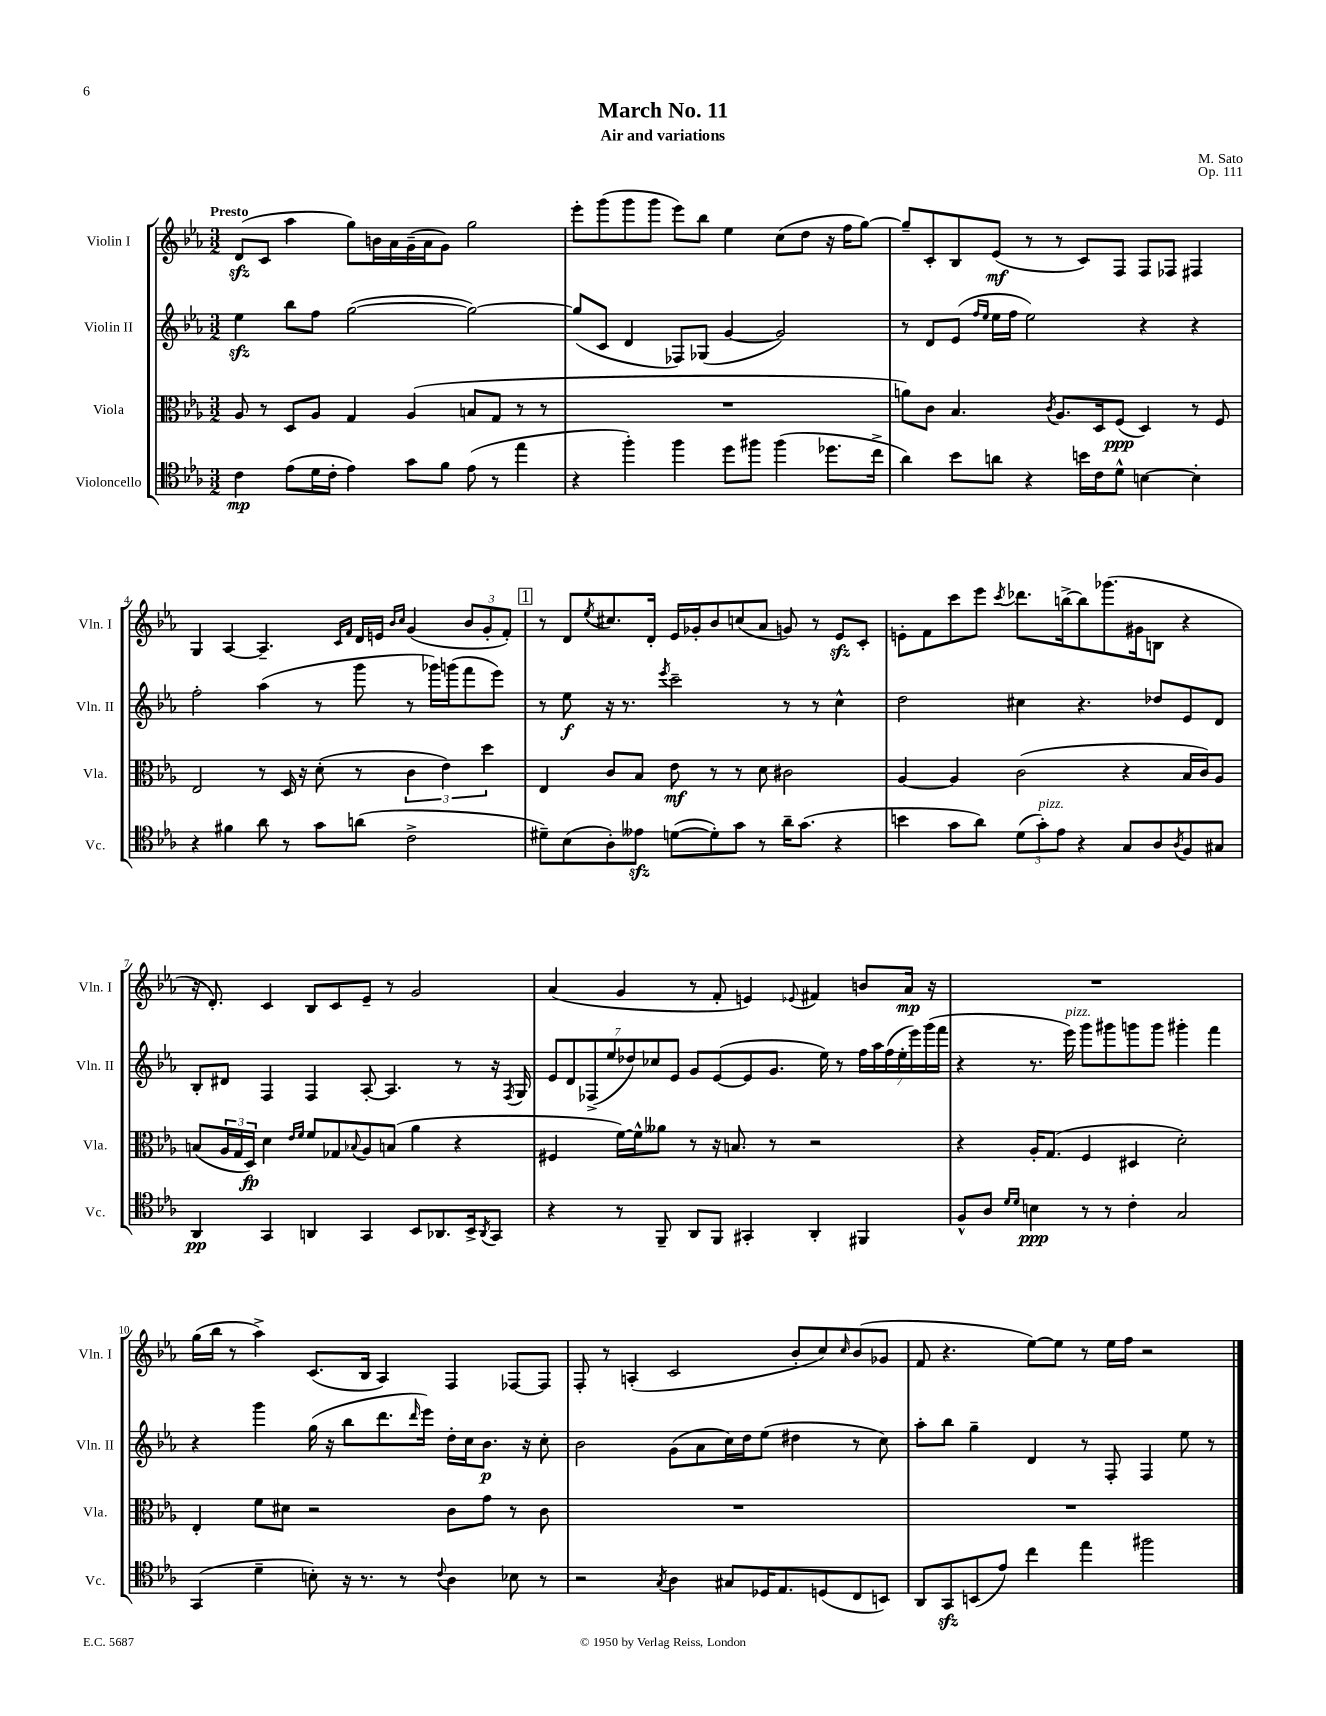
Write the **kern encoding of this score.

**kern	**dynam	**kern	**dynam	**kern	**dynam	**kern	**dynam
*part4	*part4	*part3	*part3	*part2	*part2	*part1	*part1
*staff4	*staff4	*staff3	*staff3	*staff2	*staff2	*staff1	*staff1
*I"Violoncello	*	*I"Viola	*	*I"Violin II	*	*I"Violin I	*
*I'Vc.	*	*I'Vla.	*	*I'Vln. II	*	*I'Vln. I	*
*clefC4	*	*clefC3	*	*clefG2	*	*clefG2	*
*k[b-e-a-]	*	*k[b-e-a-]	*	*k[b-e-a-]	*	*k[b-e-a-]	*
*M3/2	*	*M3/2	*	*M3/2	*	*M3/2	*
=1	=1	=1	=1	=1	=1	=1	=1
!	!	!	!	!	!	!LO:TX:a:B:t=Presto	!
4c\	mp	8A-/	.	4ee-zz\	.	(8dzz/L	.
.	.	8r	.	.	.	8c/J	.
(8e-\L	.	8D/L	.	8bb-\L	.	4aa-\	.
16d\L	.	8A-/J	.	8ff\J	.	.	.
16c'\JJ	.	.	.	.	.	.	.
4e-\)	.	4G/	.	([2gg\	.	8gg\L)	.
.	.	.	.	.	.	16bn\L	.
.	.	.	.	.	.	16a-\	.
8g\L	.	(4A-/	.	.	.	(16g~\	.
.	.	.	.	.	.	16a-\J	.
8f\J	.	.	.	.	.	8g\J)	.
(8e-\	.	8Bn/L	.	2gg\_)	.	2gg\	.
8r	.	8G/J	.	.	.	.	.
4ee-\	.	8r	.	.	.	.	.
.	.	8r	.	.	.	.	.
=2	=2	=2	=2	=2	=2	=2	=2
4r	.	1.r	.	(8gg/L]	.	8eee-'\L	.
.	.	.	.	8c/J	.	(8ggg\	.
4ff'\)	.	.	.	4d/	.	8ggg\	.
.	.	.	.	.	.	8ggg\J	.
4ff\	.	.	.	8F-X/L)	.	8eee-\L)	.
.	.	.	.	(8G-X/J	.	8bb-\J	.
8dd\L	.	.	.	[4g/	.	4ee-\	.
8ff#X\J	.	.	.	.	.	.	.
(4ff#\	.	.	.	2g/])	.	(8cc\L	.
.	.	.	.	.	.	8dd\J	.
8.dd-X\L	.	.	.	.	.	16r	.
.	.	.	.	.	.	16ff\KL	.
.	.	.	.	.	.	[8gg\J)	.
16cc^\Jk	.	.	.	.	.	.	.
=3	=3	=3	=3	=3	=3	=3	=3
4a-\)	.	8an\L)	.	8r	.	8gg~/L]	.
.	.	8c\J	.	8d/L	.	8c'/	.
8b-\L	.	4.B-/	.	(8e-/J	.	8B-/	.
.	.	.	.	16qqff/LL	.	.	.
.	.	.	.	16qqee-/JJ	.	.	.
8an\J	.	.	.	16ee-\LL	.	(8e-/J	mf
.	.	.	.	16ff\JJ	.	.	.
4r	.	.	.	2ee-\)	.	8r	.
.	.	8qc/	.	.	.	.	.
.	.	8.A-/L	.	.	.	8r	.
16bn\LL	.	.	.	.	.	8c/L)	.
16c\J	.	16D/k	.	.	.	.	.
8d^^\J	.	(8F/J	ppp	.	.	8F/J	.
[4Bn\	.	4D/)	.	4r	.	8F/L	.
.	.	.	.	.	.	8F-X/J	.
4B'\]	.	8r	.	4r	.	4F#X/	.
.	.	8F/	.	.	.	.	.
!!LO:LB:g=z
=4	=4	=4	=4	=4	=4	=4	=4
4r	.	2E-/	.	2ff'\	.	4G/	.
4f#X\	.	.	.	.	.	[4A-/	.
8a-\	.	8r	.	(4aa-\	.	4.A-~/]	.
8r	.	16D/	.	.	.	.	.
.	.	16r	.	.	.	.	.
8g\L	.	(8d'\	.	8r	.	.	.
.	.	.	.	.	.	16qqc/LL	.
.	.	.	.	.	.	16qqf/JJ	.
(8an\J	.	8r	.	8ggg\	.	16d/LL	.
.	.	.	.	.	.	16en/JJ	.
.	.	.	.	.	.	16qqb-/LL	.
.	.	.	.	.	.	16qqcc/JJ	.
2c^\	.	6c\	.	8r	.	(4g/	.
.	.	.	.	16ggg-X\LL)	.	.	.
.	.	6e-\)	.	.	.	.	.
.	.	.	.	(16gggn\J	.	.	.
.	.	.	.	8fff\	.	12b-/L	.
.	.	6dd\	.	.	.	12g'/	.
.	.	.	.	8eee-\J)	.	.	.
.	.	.	.	.	.	12f'/J)	.
!!LO:REH:place=s1:t=1
=5	=5	=5	=5	=5	=5	=5	=5
8d#X~\L)	.	4E-/	.	8r	.	8r	.
(8B-\	.	.	.	8ee-\	f	8d/L	.
.	.	.	.	.	.	8qee-/	.
8A-'\)	.	8c/L	.	16r	.	8.cc#X/	.
.	.	.	.	8.r	.	.	.
8e--Xzz\J	.	8B-/J	.	.	.	.	.
.	.	.	.	.	.	16d'/Jk	.
.	.	.	.	8qeee-/	.	.	.
([8dn\L	.	8e-\	mf	2ccc~\	.	16e-/LL	.
.	.	.	.	.	.	16g-X'/J	.
8d'\])	.	8r	.	.	.	8b-/	.
8g\J	.	8r	.	.	.	(8ccn/	.
8r	.	8d\	.	.	.	8a-/J	.
16a-~\KL	.	2c#X\	.	8r	.	8gn/)	.
(8.g\J	.	.	.	.	.	.	.
.	.	.	.	8r	.	8r	.
4r	.	.	.	4cc^^\	.	8e-zz/L	.
.	.	.	.	.	.	8c'/J	.
=6	=6	=6	=6	=6	=6	=6	=6
4bn\	.	[4A-/	.	2dd\	.	8en'\L	.
.	.	.	.	.	.	8f\	.
8g\L	.	4A-/]	.	.	.	8ccc\	.
8a-\J)	.	.	.	.	.	8eee-\J	.
.	.	.	.	.	.	8qccc/	.
(12d\L	.	(2c\	.	4cc#X\	.	8.ddd-X\L	.
!LO:TX:a:i:t=pizz.	!	!	!	!	!	!	!
12g'\)	.	.	.	.	.	.	.
12e-\J	.	.	.	.	.	.	.
.	.	.	.	.	.	[16bbn^\k	.
4r	.	.	.	4.r	.	8bb\]	.
.	.	.	.	.	.	(8.ggg-X\	.
8G/L	.	4r	.	.	.	.	.
.	.	.	.	.	.	16g#X\k	.
8A-/	.	.	.	8dd-X/L	.	8Bn\J	.
8qA-/	.	.	.	.	.	.	.
8F/	.	16B-/LL	.	8e-/	.	4r	.
.	.	16c/J)	.	.	.	.	.
8G#X/J	.	8A-/J	.	8d/J	.	.	.
!!LO:LB:g=z
=7	=7	=7	=7	=7	=7	=7	=7
4AA-/	pp	(8Bn/L	.	8B-'/L	.	16r	.
.	.	.	.	.	.	8.d'/)	.
.	.	24A-/L	.	8d#X/J	.	.	.
.	.	24G/	.	.	.	.	.
.	.	24D/JJ)	fp	.	.	.	.
4GG/	.	4d\	.	4F/	.	4c/	.
.	.	16qqe-/LL	.	.	.	.	.
.	.	16qqf/JJ	.	.	.	.	.
4AAn/	.	8f/L	.	4F/	.	8B-/L	.
.	.	8G-X/	.	.	.	8c/	.
.	.	8qqB-X/	.	.	.	.	.
4GG/	.	8A-/	.	[8A-'/	.	8e-~/J	.
.	.	(8Bn/J	.	4.A-/]	.	8r	.
8BB-/L	.	4a-\	.	.	.	2g/	.
8.AA-X/	.	.	.	.	.	.	.
.	.	4r	.	8r	.	.	.
16BB-^/k	.	.	.	.	.	.	.
8qAA-/	.	.	.	.	.	.	.
8GG/J	.	.	.	16r	.	.	.
.	.	.	.	8qF/	.	.	.
.	.	.	.	16G/	.	.	.
=8	=8	=8	=8	=8	=8	=8	=8
4r	.	4F#X/	.	14e-/L	.	(4a-/	.
.	.	.	.	14d/	.	.	.
.	.	.	.	(14F-X^/	.	.	.
.	.	.	.	14ee-/	.	.	.
8r	.	[16f\LL)	.	.	.	4g/	.
.	.	.	.	14dd-X/)	.	.	.
.	.	16f^^\J]	.	.	.	.	.
.	.	.	.	14cc-X/	.	.	.
8FF~/	.	8a--X\J	.	.	.	.	.
.	.	.	.	14e-/J	.	.	.
8AA-/L	.	8r	.	8g/L	.	8r	.
8FF/J	.	16r	.	([8e-/	.	8f'/	.
.	.	8.Bn/	.	.	.	.	.
4GG#X'/	.	.	.	8e-/]	.	4en/)	.
.	.	8r	.	8.g/J	.	.	.
.	.	.	.	.	.	8qqe-X/	.
4AA-'/	.	2r	.	.	.	4f#X/	.
.	.	.	.	16ee-\)	.	.	.
.	.	.	.	8r	.	.	.
4FF#X/	.	.	.	28ff\LL	.	8bn/L	.
.	.	.	.	28aa-\	.	.	.
.	.	.	.	(28ff\	.	.	.
.	.	.	.	28ee-'\	.	.	.
.	.	.	.	.	.	16a-/Jk	mp
.	.	.	.	28eee-\)	.	.	.
.	.	.	.	(28ggg\	.	.	.
.	.	.	.	.	.	16r	.
.	.	.	.	28fff\JJ	.	.	.
=9	=9	=9	=9	=9	=9	=9	=9
8F^^/L	.	4r	.	4r	.	1.r	.
8A-/J	.	.	.	.	.	.	.
16qqd/LL	.	.	.	.	.	.	.
16qqd/JJ	.	.	.	.	.	.	.
4Bn\	ppp	16A-'/KL	.	8.r	.	.	.
.	.	(8.G/J	.	.	.	.	.
!	!	!	!	!LO:TX:a:i:t=pizz.	!	!	!
.	.	.	.	16eee-\)	.	.	.
8r	.	4F/	.	8ggg\L	.	.	.
8r	.	.	.	8ggg#X\	.	.	.
4c'\	.	4D#X/	.	8gggn\	.	.	.
.	.	.	.	8ggg\J	.	.	.
2G/	.	2d'\)	.	4ggg#X'\	.	.	.
.	.	.	.	4fff\	.	.	.
!!LO:LB:g=z
=10	=10	=10	=10	=10	=10	=10	=10
(4GG/	.	4E-'/	.	4r	.	(16gg\LL	.
.	.	.	.	.	.	16bb-\JJ	.
.	.	.	.	.	.	8r	.
4d~\	.	8f\L	.	4ggg\	.	4aa-^\)	.
.	.	8d#X\J	.	.	.	.	.
8Bn'\)	.	2r	.	(16gg\	.	(8.c/L	.
.	.	.	.	16r	.	.	.
16r	.	.	.	8bb-\L	.	.	.
8.r	.	.	.	.	.	16B-/Jk	.
.	.	.	.	8.ddd\	.	4A-/)	.
8r	.	.	.	.	.	.	.
.	.	.	.	16qqddd/	.	.	.
.	.	.	.	16eee-\Jk)	.	.	.
8qqc/	.	.	.	.	.	.	.
4A-\	.	8c\L	.	16dd'\LL	.	4F/	.
.	.	.	.	16cc\J	.	.	.
.	.	8g\J	.	8.b-\J	p	.	.
8B-X\	.	8r	.	.	.	[8F-X/L	.
.	.	.	.	16r	.	.	.
8r	.	8c\	.	8cc'\	.	8F-/J]	.
=11	=11	=11	=11	=11	=11	=11	=11
2r	.	1.r	.	2b-\	.	8F'/	.
.	.	.	.	.	.	8r	.
.	.	.	.	.	.	(4An'/	.
8qG/	.	.	.	.	.	.	.
4A-\	.	.	.	(8g\L	.	2c/	.
.	.	.	.	8a-\	.	.	.
8G#X/L	.	.	.	16cc\L)	.	.	.
.	.	.	.	16dd\J	.	.	.
16D-X/K	.	.	.	(8ee-\J	.	.	.
8.E-/	.	.	.	.	.	.	.
.	.	.	.	4dd#X\	.	8b-'/L	.
(8Dn/	.	.	.	.	.	8cc/)	.
.	.	.	.	.	.	16qqcc/	.
8C/	.	.	.	8r	.	(8b-/	.
8BBn/J)	.	.	.	8cc\)	.	8g-X/J	.
=12	=12	=12	=12	=12	=12	=12	=12
8AA-/L	.	1.r	.	8aa-'\L	.	8f/	.
8GGzz/	.	.	.	8bb-\J	.	4.r	.
(8BBn/	.	.	.	4gg~\	.	.	.
8e-/J)	.	.	.	.	.	.	.
4cc\	.	.	.	4d/	.	[8ee-\L)	.
.	.	.	.	.	.	8ee-\J]	.
4ee-\	.	.	.	8r	.	8r	.
.	.	.	.	8F'/	.	16ee-\LL	.
.	.	.	.	.	.	16ff\JJ	.
2ff#X\	.	.	.	4F/	.	2r	.
.	.	.	.	8ee-\	.	.	.
.	.	.	.	8r	.	.	.
==	==	==	==	==	==	==	==
*-	*-	*-	*-	*-	*-	*-	*-
